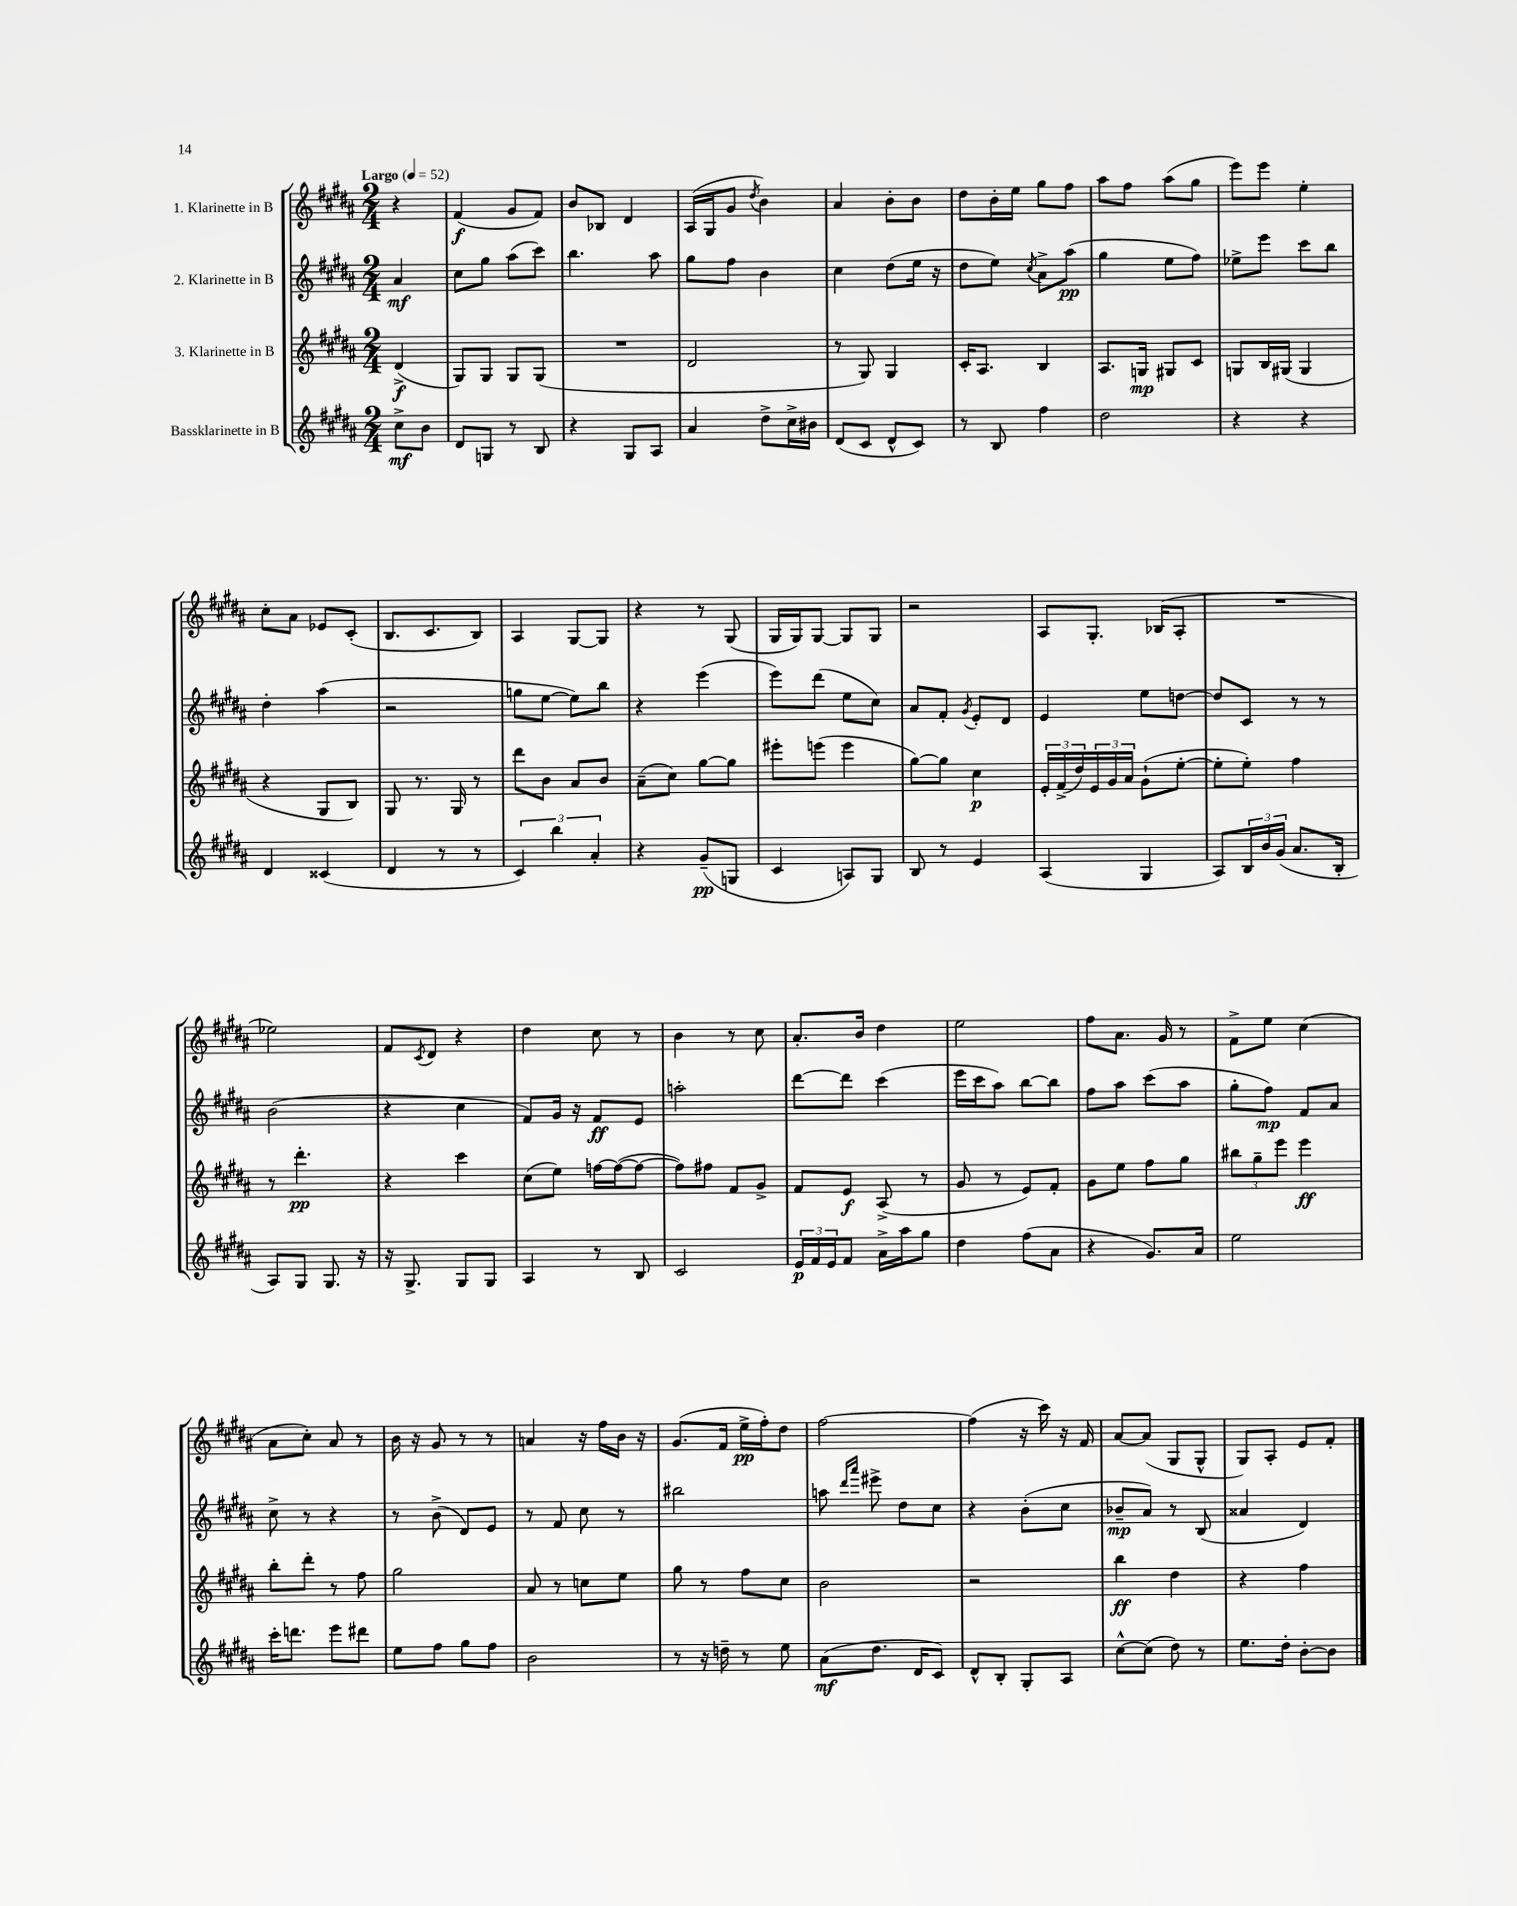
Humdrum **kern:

**kern	**kern	**kern	**kern
*staff4	*staff3	*staff2	*staff1
*clefG2	*clefG2	*clefG2	*clefG2
*k[f#c#g#d#a#]	*k[f#c#g#d#a#]	*k[f#c#g#d#a#]	*k[f#c#g#d#a#]
*M2/4	*M2/4	*M2/4	*M2/4
*MM52	*MM52	*MM52	*MM52
8cc#^	(4d#^	4a#	4r
8b	.	.	.
=	=	=	=
8d#	8G#)	8cc#	(4f#
8G	8G#	8gg#	.
8r	8G#	(8aa#	8g#
8B	(8G#	8ccc#)	8f#)
=	=	=	=
4r	2r	4.bb	8b
.	.	.	8B-
8G#	.	.	4d#
8A#	.	8aa#	.
=	=	=	=
4a#	2d#	8gg#	(16A#
.	.	.	16G#
.	.	8ff#	8g#
.	.	.	8qdd#
8dd#^	.	4b	4b)
16cc#^	.	.	.
16b#	.	.	.
=	=	=	=
(8d#	8r	4cc#	4a#
8c#	8G#)	.	.
8d#^^	4G#	(8dd#	8b'
8c#)	.	16ee	8b
.	.	16r	.
=	=	=	=
8r	16c#'	8dd#	8dd#
.	8.A#	.	.
8B	.	8ee)	16b'
.	.	.	16ee
.	.	8qcc#	.
4ff#	4B	8a#^	8gg#
.	.	(8aa#	8ff#
=	=	=	=
2dd#	8.A#	4gg#	8aa#
.	.	.	8ff#
.	16G	.	.
.	8G#	8ee	(8aa#
.	8c#	8ff#)	8gg#
=	=	=	=
4r	8G	8ee-^	8eee)
.	16B	8eee	8eee
.	(16G#	.	.
4r	4G#	8ccc#	4ee'
.	.	8bb	.
=	=	=	=
4d#	4r	4dd#'	8cc#'
.	.	.	8a#
(4c##	8G#	(4aa#	8e-
.	8B)	.	(8c#'
=	=	=	=
4d#	8G#	2r	8.B
.	8.r	.	.
.	.	.	8.c#
8r	.	.	.
.	16G#	.	.
8r	8r	.	8B)
=	=	=	=
6c#)	8ddd#	8gg	4A#
.	8b	[8ee	.
6bb	.	.	.
.	8a#	8ee])	[8G#
6a#'	.	.	.
.	8b	8bb	8G#]
=	=	=	=
4r	(8a#~	4r	4r
.	8cc#)	.	.
(8g#~	[8gg#	(4eee	8r
8G	8gg#]	.	(8G#
=	=	=	=
4c#	8eee#'	8eee)	16G#
.	.	.	16G#)
.	(8eee	(8ddd#	[8G#
8A)	4eee	8ee	8G#]
8G#	.	8cc#)	8G#
=	=	=	=
8B	[8gg#)	8a#	2r
8r	8gg#]	8f#'	.
.	.	8qg#	.
4e	4cc#	8e'	.
.	.	8d#	.
=	=	=	=
(4A#	24e'	4e	8A#
.	(24f#^	.	.
.	24dd#)	.	.
.	24e	.	8.G#'
.	24g#	.	.
.	24a#	.	.
4G#	(8g#`	8ee	.
.	.	.	(16B-
.	[8ee'	[8dd	8A#'
=	=	=	=
8A#)	8ee']	8dd]	2r
24B	8ee')	8c#	.
24b	.	.	.
(24g#	.	.	.
8.a#	4ff#	8r	.
.	.	8r	.
16B'	.	.	.
=	=	=	=
8A#)	8r	(2b	2ee-)
8G#	4.ddd#'	.	.
8.G#	.	.	.
16r	.	.	.
=	=	=	=
16r	4r	4r	8f#
8.G#^	.	.	.
.	.	.	8qc#
.	.	.	8d#
8G#	4ccc#	4cc#	4r
8G#	.	.	.
=	=	=	=
4A#	(8cc#	8f#)	4dd#
.	8ee)	16g#	.
.	.	16r	.
8r	[16ff	8f#	8cc#
.	(16ff_	.	.
8B	8ff_	8e	8r
=	=	=	=
2c#	8ff])	2aa'	4b
.	8ff#	.	.
.	8f#	.	8r
.	8g#^	.	8cc#
=	=	=	=
24e	8f#	[8ddd#	8.a#'
24f#	.	.	.
24e	.	.	.
8f#	8e	8ddd#]	.
.	.	.	16b
16a#^	(8A#^	(4ccc#	4dd#
16aa#	.	.	.
8gg#	8r	.	.
=	=	=	=
4dd#	8g#	16eee	2ee
.	.	16ccc#	.
.	8r	8aa#)	.
(8ff#	8e)	[8bb	.
8a#	8f#'	8bb]	.
=	=	=	=
4r	8g#	8ff#	8ff#
.	8ee	8aa#	8.a#
8.g#)	8ff#	(8ccc#	.
.	.	.	16g#
.	8gg#	8aa#	8r
16a#	.	.	.
=	=	=	=
2ee	12bb#	8gg#'	8f#^
.	12gg#~	.	.
.	.	8ff#)	8ee
.	12eee	.	.
.	4eee	8f#	(4cc#
.	.	8a#	.
=	=	=	=
16ccc#'	8bb'	8cc#^	8a#
8.ddd	.	.	.
.	8ddd#'	8r	8cc#')
8eee	8r	4r	8a#
8ddd#	8ff#	.	8r
=	=	=	=
8ee	2gg#	8r	16b
.	.	.	16r
8ff#	.	(8b^	8g#
8gg#	.	8d#)	8r
8ff#	.	8e	8r
=	=	=	=
2b	8a#	8r	4a
.	8r	8f#	.
.	8cc	8cc#	16r
.	.	.	16ff#
.	8ee	8r	16b
.	.	.	16r
=	=	=	=
8r	8gg#	2bb#	(8.g#
16r	8r	.	.
16dd~	.	.	16f#
8r	8ff#	.	16ee^
.	.	.	16ff#')
8ee	8cc#	.	8dd#
=	=	=	=
(8a#	2b	8aa	[2ff#
.	.	16qqddd#	.
.	.	16qqaaa#	.
8.dd#	.	8eee#^	.
.	.	8dd#	.
16d#	.	.	.
8c#)	.	8cc#	.
=	=	=	=
8d#^^	2r	4r	(4ff#]
8B'	.	.	.
8G#'	.	(8b'	16r
.	.	.	16ccc#)
8A#	.	8cc#	16r
.	.	.	16f#
=	=	=	=
[8cc#^^	4bb	8b-~	[8a#
(8cc#]	.	8a#)	(8a#]
8dd#)	4dd#	8r	8G#
8r	.	(8B	8G#^^
=	=	=	=
8.ee	4r	4a##	8G#)
.	.	.	8A#'
16dd#'	.	.	.
[8b'	4ff#	4d#)	8e
8b]	.	.	8f#'
==	==	==	==
*-	*-	*-	*-
